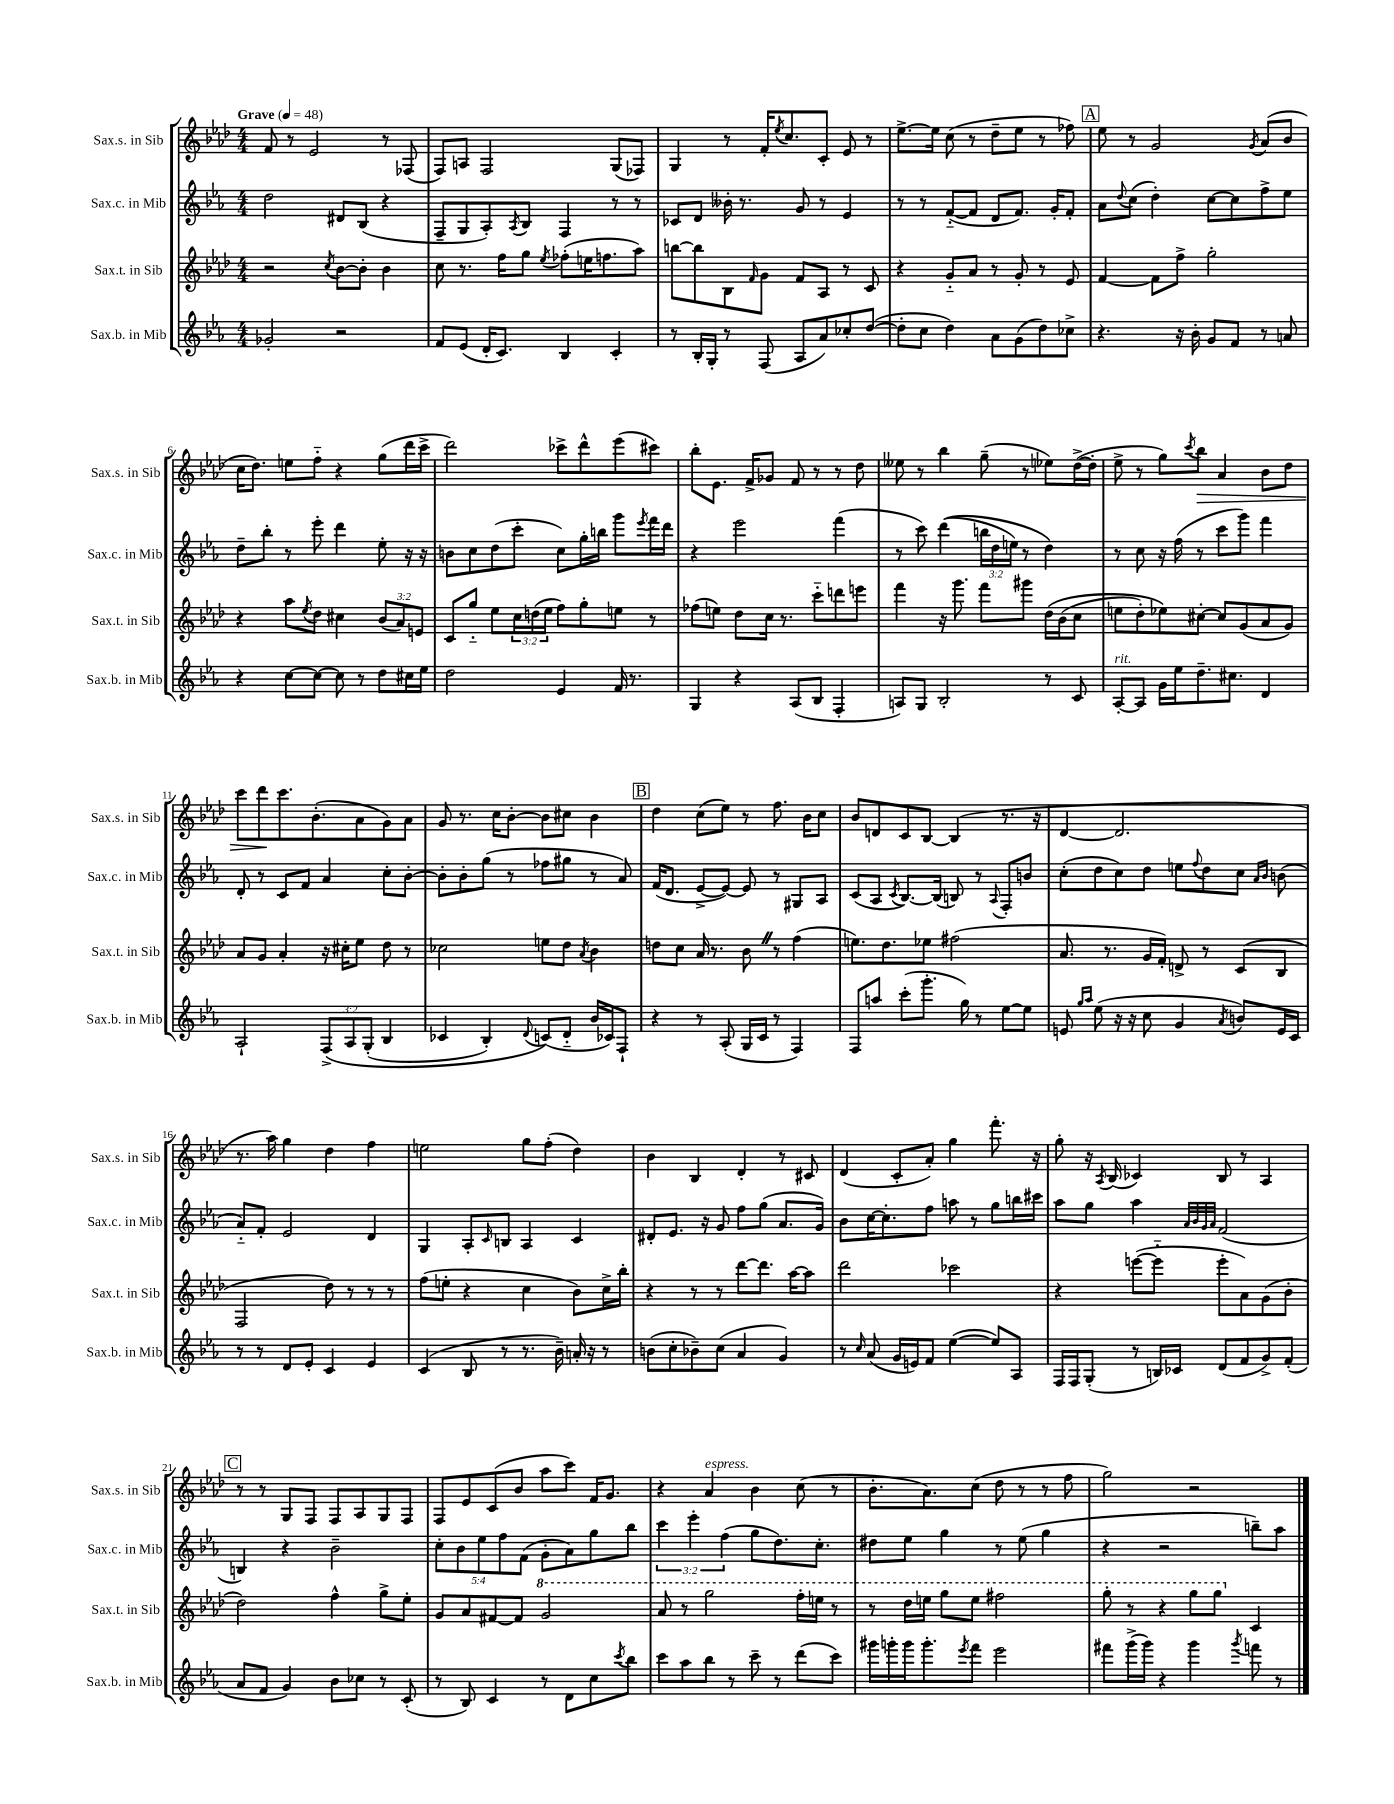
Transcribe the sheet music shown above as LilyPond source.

<<
\new StaffGroup <<
\new Staff = "s0" \with { instrumentName = "Sax.s. in Sib" shortInstrumentName = "Sax.s. in Sib" } {
    \clef treble \key aes \major \numericTimeSignature \time 4/4 \tempo "Grave" 4 = 48
    f'8 r8 ees'2 r8 fes8( |
    f8) a8 f2 g8( fes8) |
    g4 r8 f'16-. \acciaccatura { ees''8 } c''8. c'8-. ees'8 r8 |
    ees''8.~-> ees''16 c''8( r8 des''8-- ees''8 r8 fes''8) |
    \mark \markup { \box "A" } ees''8 r8 g'2 \acciaccatura { g'8 } aes'8( bes'8 |
    c''16 des''8.) e''8 f''8-_ r4 g''8( des'''16 c'''16-> |
    des'''2) ces'''8-> des'''8-^ ees'''8( cis'''8) |
    bes''8-. ees'8. f'16-> ges'8 f'8 r8 r8 des''8 |
    eeses''8 r8 bes''4 g''8--( r8 ees''8) des''16~->( des''16-. |
    ees''8-> r8 g''8) \acciaccatura { c'''8 } bes''8\> aes'4 bes'8 des''8 |
    c'''8 des'''8\! c'''8. bes'8.-.( aes'8 g'8) aes'8 |
    g'8 r8. c''16 bes'8~-. bes'8 cis''8 bes'4 |
    \mark \markup { \box "B" } des''4 c''8( ees''8) r8 f''8. bes'16 c''8 |
    bes'8 d'8 c'8 bes8~ bes4( r8. r16 |
    des'4~ des'2. |
    r8. aes''16) g''4 des''4 f''4 |
    e''2 g''8 f''8-.( des''4) |
    bes'4 bes4 des'4-. r8 cis'8 |
    des'4( c'8-. aes'8-.) g''4 f'''8.-. r16 |
    g''8-. r16 \acciaccatura { aes8 } bes16( ces'4) bes8 r8 aes4 |
    \mark \markup { \box "C" } r8 r8 g8 f8 f8 aes8 g8 f8 |
    f8 ees'8 c'8( bes'8 aes''8 c'''8) f'16 g'8. |
    r4 aes'4^\markup { \italic "espress." } bes'4 c''8( r8 |
    bes'8.-. aes'8.) c''8( des''8 r8 r8 f''8 |
    g''2) r2 \bar "|." |
}
\new Staff = "s1" \with { instrumentName = "Sax.c. in Mib" shortInstrumentName = "Sax.c. in Mib" } {
    \clef treble \key ees \major \numericTimeSignature \time 4/4 \override Staff.TupletNumber.text = #tuplet-number::calc-fraction-text
    d''2 dis'8 bes8( r4 |
    f8-- g8 aes8-.) \acciaccatura { aes8 } bes8 f4 r8 r8 |
    ces'8 d'8 beses'16-. r8. g'8 r8 ees'4 |
    r8 r8 f'8~-_( f'8 d'8 f'8.) g'16-. f'8-. |
    \mark \markup { \box "A" } aes'8 \appoggiatura { d''8 } c''8( d''4-.) c''8~ c''8 f''8-> ees''8 |
    d''8-- bes''8-. r8 ees'''8-. d'''4 ees''8-. r16 r16 |
    b'8 c''8 d''8( c'''8-. c''8) g''16-. b''16 g'''8 \acciaccatura { ees'''8 } f'''16 d'''16 |
    r4 ees'''2 f'''4( |
    r8 c'''8) d'''4(\( \tuplet 3/2 { b''16 d''16 e''16) } r8 d''4\) |
    r8 c''8 r16 f''16( r8 c'''8 g'''8) f'''4 |
    d'8-. r8 c'8 f'8 aes'4 c''8-. bes'8~-. |
    bes'8-. bes'8-. g''8( r8 fes''8 gis''8 r8 aes'8) |
    \mark \markup { \box "B" } f'16( d'8. ees'8~-> ees'8~) ees'8 r8 gis8 aes8 |
    c'8( aes8 \acciaccatura { c'8 } bes8.~) bes16( b8) r8 \appoggiatura { aes8 } f8-. b'8 |
    c''8-.( d''8 c''8) d''8 e''8 \appoggiatura { f''8 } d''8 c''8 \grace { aes'16 bes'16 } b'8( |
    aes'8-_) f'8-. ees'2 d'4 |
    g4 aes8-. \grace { c'16 } b8 aes4 c'4 |
    dis'8-. ees'8. r16 g'8 f''8 g''8( aes'8. g'16) |
    bes'8 c''16~ c''8.-. f''8 a''8 r8 g''8 b''16 cis'''16 |
    aes''8 g''8 aes''4 \grace { aes'32 bes'32 g'32 aes'32 } f'2( |
    \mark \markup { \box "C" } b4) r4 bes'2-- |
    \tuplet 5/4 { c''8-. bes'8 ees''8 f''8 f'8( } g'8-. aes'8) g''8 bes''8 |
    \tuplet 3/2 { c'''4 ees'''4-. f''4( } g''8 d''8.) c''8.-. |
    dis''8 ees''8 g''4 r8 ees''8( g''4 |
    r4 r2 b''8--) aes''8 \bar "|." |
}
\new Staff = "s2" \with { instrumentName = "Sax.t. in Sib" shortInstrumentName = "Sax.t. in Sib" } {
    \clef treble \key aes \major \numericTimeSignature \time 4/4 \override Staff.TupletNumber.text = #tuplet-number::calc-fraction-text
    r2 \acciaccatura { c''8 } bes'8~ bes'8-. bes'4 |
    c''8 r8. f''16 g''8 \acciaccatura { ees''8 } fes''8-.( e''16 f''8. aes''8) |
    b''8~ b''8 bes8 \grace { f'16 } g'8 f'8 aes8 r8 c'8 |
    r4 g'8-_ aes'8 r8 g'8-. r8 ees'8 |
    \mark \markup { \box "A" } f'4~ f'8 f''8-> g''2-. |
    r4 aes''8 \acciaccatura { ees''8 } des''8 cis''4 \tuplet 3/2 { bes'8( aes'8) e'8 } |
    c'8 g''8-_ ees''8 \tuplet 3/2 { c''16 d''16( ees''16 } f''8) g''8-. e''8 r8 |
    fes''8( e''8) des''8 c''16 r8. c'''8-_ d'''8 e'''8 |
    f'''4 r16 g'''8. f'''8 gis'''8 des''16\( bes'16( c''8 |
    e''8 des''8-.) ees''8\) cis''8~-. cis''8 g'8( aes'8 g'8) |
    aes'8 g'8 aes'4-. r16 cis''16-. ees''8 des''8 r8 |
    ces''2 e''8 des''8 \acciaccatura { aes'8 } bes'4 |
    \mark \markup { \box "B" } d''8 c''8 aes'16 r8. bes'8 \once \override BreathingSign.text = \markup { \musicglyph "scripts.caesura.straight" } \breathe r8 f''4( |
    e''8.) des''8. ees''8 fis''2( |
    aes'8. r8. g'16 f'16-.) d'8-> r8 c'8( bes8 |
    f2 des''8) r8 r8 r8 |
    f''8( e''8-. r4 c''4 bes'8) c''16-> bes''16-. |
    r4 r8 r8 des'''8~ des'''8. aes''16~ aes''8 |
    des'''2 ces'''2 |
    r4 e'''8~( e'''8-_ e'''8-. aes'8) g'8( bes'8-. |
    \mark \markup { \box "C" } des''2) f''4-^ g''8-> ees''8-. |
    g'8 aes'8 fis'8~ fis'8 \ottava #1 g''2 |
    aes''8 r8 g'''2 f'''16-. e'''16 r8 |
    r8 des'''16 e'''16 g'''8 e'''8 fis'''2 |
    g'''8-. r8 r4 g'''8 g'''8 \ottava #0 c'4 \bar "|." |
}
\new Staff = "s3" \with { instrumentName = "Sax.b. in Mib" shortInstrumentName = "Sax.b. in Mib" } {
    \clef treble \key ees \major \numericTimeSignature \time 4/4 \override Staff.TupletNumber.text = #tuplet-number::calc-fraction-text
    ges'2-. r2 |
    f'8 ees'8( d'16-. c'8.) bes4 c'4-. |
    r8 bes16-. g16-. r8 f8( aes8 aes'8) ces''8-. d''8~( |
    d''8-. c''8 d''4) aes'8 g'8( d''8) ces''8-> |
    \mark \markup { \box "A" } r4. r16 bes'16-. g'8 f'8 r8 a'8 |
    r4 c''8~ c''8~ c''8 r8 d''8 cis''16 ees''16 |
    d''2 ees'4 f'16 r8. |
    g4 r4 aes8( bes8 f4-. |
    a8) g8 bes2-. r8 c'8 |
    aes8~-.^\markup { \italic "rit." } aes8 g'16 ees''16 d''8.-- cis''8. d'4 |
    aes2-! \tuplet 3/2 { f8->\( aes8 g8-.( } bes4 |
    ces'4 bes4-.) \appoggiatura { d'8 } c'8(\) d'8-_ bes'16 ces'16) f8-! |
    \mark \markup { \box "B" } r4 r8 aes8-.( g16 c'16 r8 f4) |
    f8 a''8 c'''8-.( g'''8.-. g''16) r8 ees''8~ ees''8 |
    e'8 \grace { g''16 aes''16 } ees''8( r16 r16 c''8 g'4 \acciaccatura { aes'8 } b'8) e'16 c'16 |
    r8 r8 d'8 ees'8-. c'4 ees'4 |
    c'4( bes8 r8 r8. bes'16--) a'16-. r16 r8 |
    b'8( c''8-. bes'8--) c''8( aes'4 g'4) |
    r8 \grace { c''16 } aes'8( g'16 e'16) f'8 ees''4~( ees''8) aes8 |
    f16 f16 g8-.( r8 b16) ces'16 d'8( f'8 g'8->) f'8-.( |
    \mark \markup { \box "C" } aes'8 f'8 g'4) bes'8 ces''8 r8 c'8-.( |
    r8 bes8) c'4 r8 d'8 c''8 \acciaccatura { c'''8 } bes''8 |
    c'''8 aes''8 bes''8 r8 c'''8-- r8 d'''8( c'''8) |
    gis'''16 g'''16-. g'''16 g'''8.-. \acciaccatura { ees'''8 } f'''8 ees'''2 |
    fis'''8 g'''16->( g'''16) r4 g'''4 \acciaccatura { g'''8 } f'''8 r8 \bar "|." |
}
>>
>>
